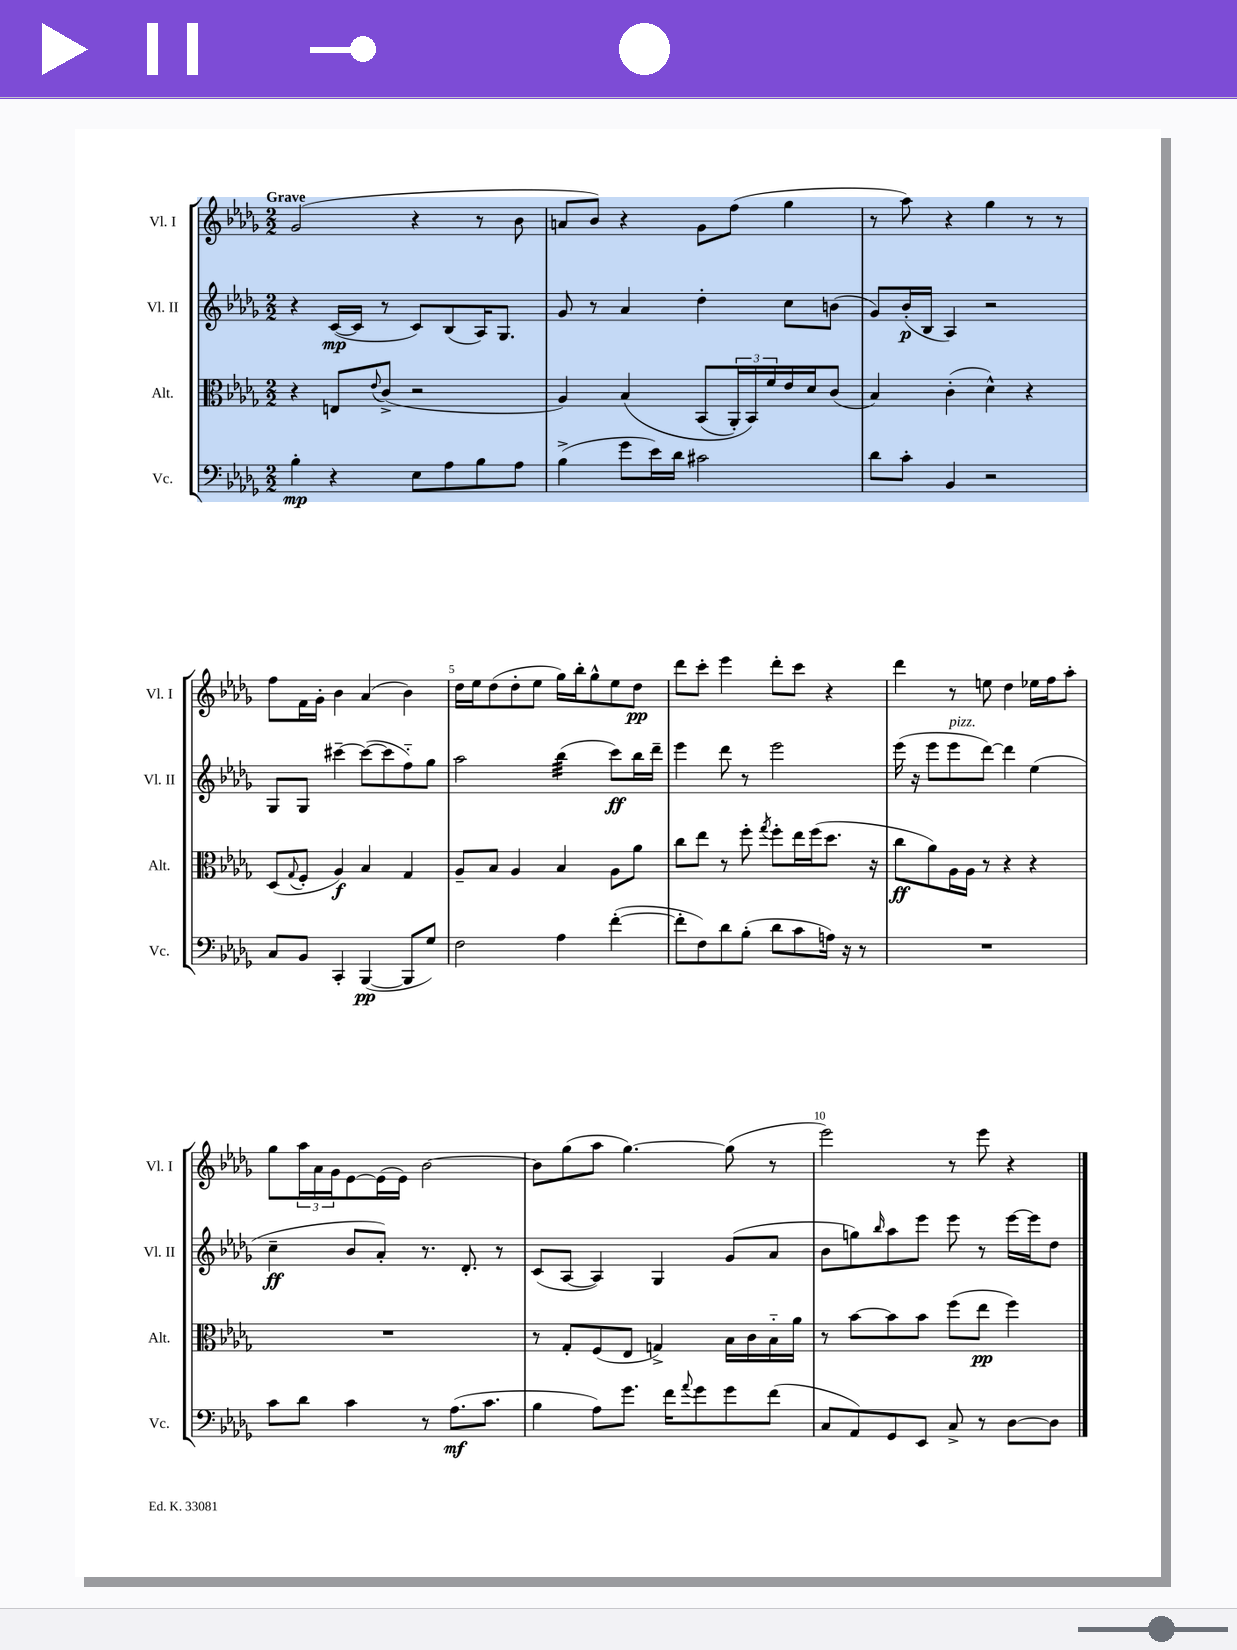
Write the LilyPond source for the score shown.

<<
\new StaffGroup <<
\new Staff = "s0" \with { instrumentName = "Vl. I" shortInstrumentName = "Vl. I" } {
    \clef treble \key des \major \numericTimeSignature \time 2/2 \tempo "Grave"
    ges'2( r4 r8 bes'8 |
    a'8 bes'8) r4 ges'8 f''8( ges''4 |
    r8 aes''8) r4 ges''4 r8 r8 |
    f''8 f'16 ges'16-. bes'4 aes'4( bes'4) |
    des''16 ees''16 des''8( des''8-. ees''8 ges''16) bes''16-. ges''8-^ ees''8 des''8\pp |
    des'''8 c'''8-. ees'''4 des'''8-. c'''8 r4 |
    des'''4 r8 e''8 des''4 ees''16 f''16 aes''8-. |
    ges''8 \tuplet 3/2 { aes''16 aes'16 ges'16 } ees'8~ ees'16( ees'16) bes'2~ |
    bes'8 ges''8( aes''8 ges''4.~) ges''8( r8 |
    ees'''2) r8 ees'''8 r4 \bar "|." |
}
\new Staff = "s1" \with { instrumentName = "Vl. II" shortInstrumentName = "Vl. II" } {
    \clef treble \key des \major \numericTimeSignature \time 2/2
    r4 c'16~\mp( c'16 r8 c'8) bes8( aes16) ges8. |
    ges'8 r8 aes'4 des''4-. c''8 b'8( |
    ges'8) bes'16-.\p( bes16 aes4) r2 |
    ges8 ges8 cis'''4~-- cis'''8~( cis'''8 f''8-_) ges''8 |
    aes''2 bes''4:32( c'''8\ff) bes''16 des'''16-- |
    ees'''4 des'''8 r8 ees'''2 |
    ees'''16( r16 ees'''8 ees'''8^\markup { \italic "pizz." } des'''8~) des'''4 ees''4( |
    c''4--\ff bes'8 aes'8-.) r8. des'8.-. r8 |
    c'8( aes8~ aes4) ges4 ges'8( aes'8 |
    bes'8 g''8) \grace { bes''16 } aes''8 ees'''8 ees'''8 r8 ees'''16~ ees'''16 des''8 \bar "|." |
}
\new Staff = "s2" \with { instrumentName = "Alt." shortInstrumentName = "Alt." } {
    \clef alto \key des \major \numericTimeSignature \time 2/2
    r4 e8 \appoggiatura { ees'8 } c'8->( r2 |
    aes4) bes4\( bes,8( \tuplet 3/2 { aes,16-.) bes,16\) f'16 } ees'16 des'16 c'8( |
    bes4) c'4-.( des'4-^) r4 |
    des8( \appoggiatura { ges8 } f8-. aes4\f) bes4 ges4 |
    aes8-- bes8 aes4 bes4 aes8 aes'8 |
    c''8 ees''8 r8 f''8-. \acciaccatura { ges''8 } f''8-. ees''16 f''16( des''8. r16 |
    c''8\ff aes'8) aes16 aes16 r8 r4 r4 |
    R1 |
    r8 ges8-. f8( ees8 g4->) bes16 c'16 bes16-_ aes'16 |
    r8 bes'8~ bes'8 bes'8 f''8( ees''8\pp f''4) \bar "|." |
}
\new Staff = "s3" \with { instrumentName = "Vc." shortInstrumentName = "Vc." } {
    \clef bass \key des \major \numericTimeSignature \time 2/2
    bes4-.\mp r4 ees8 aes8 bes8 aes8 |
    bes4->( ges'8 ees'16) des'16 cis'2 |
    des'8 c'8-. bes,4 r2 |
    c8 bes,8 c,4-. bes,,4~\pp( bes,,8 ges8) |
    f2 aes4 f'4~-.( |
    f'8-. f8) des'8 bes8-.( des'8 c'8 a16) r16 r8 |
    R1 |
    c'8 des'8 c'4 r8 aes8.\mf( c'8. |
    bes4 aes8) ges'8. f'16 \appoggiatura { aes'8 } ges'8 ges'8 f'8( |
    c8 aes,8) ges,8 ees,8 c8-> r8 des8~ des8 \bar "|." |
}
>>
>>
\layout { \context { \Score \override BarNumber.break-visibility = ##(#f #t #t) barNumberVisibility = #(every-nth-bar-number-visible 5) } }
